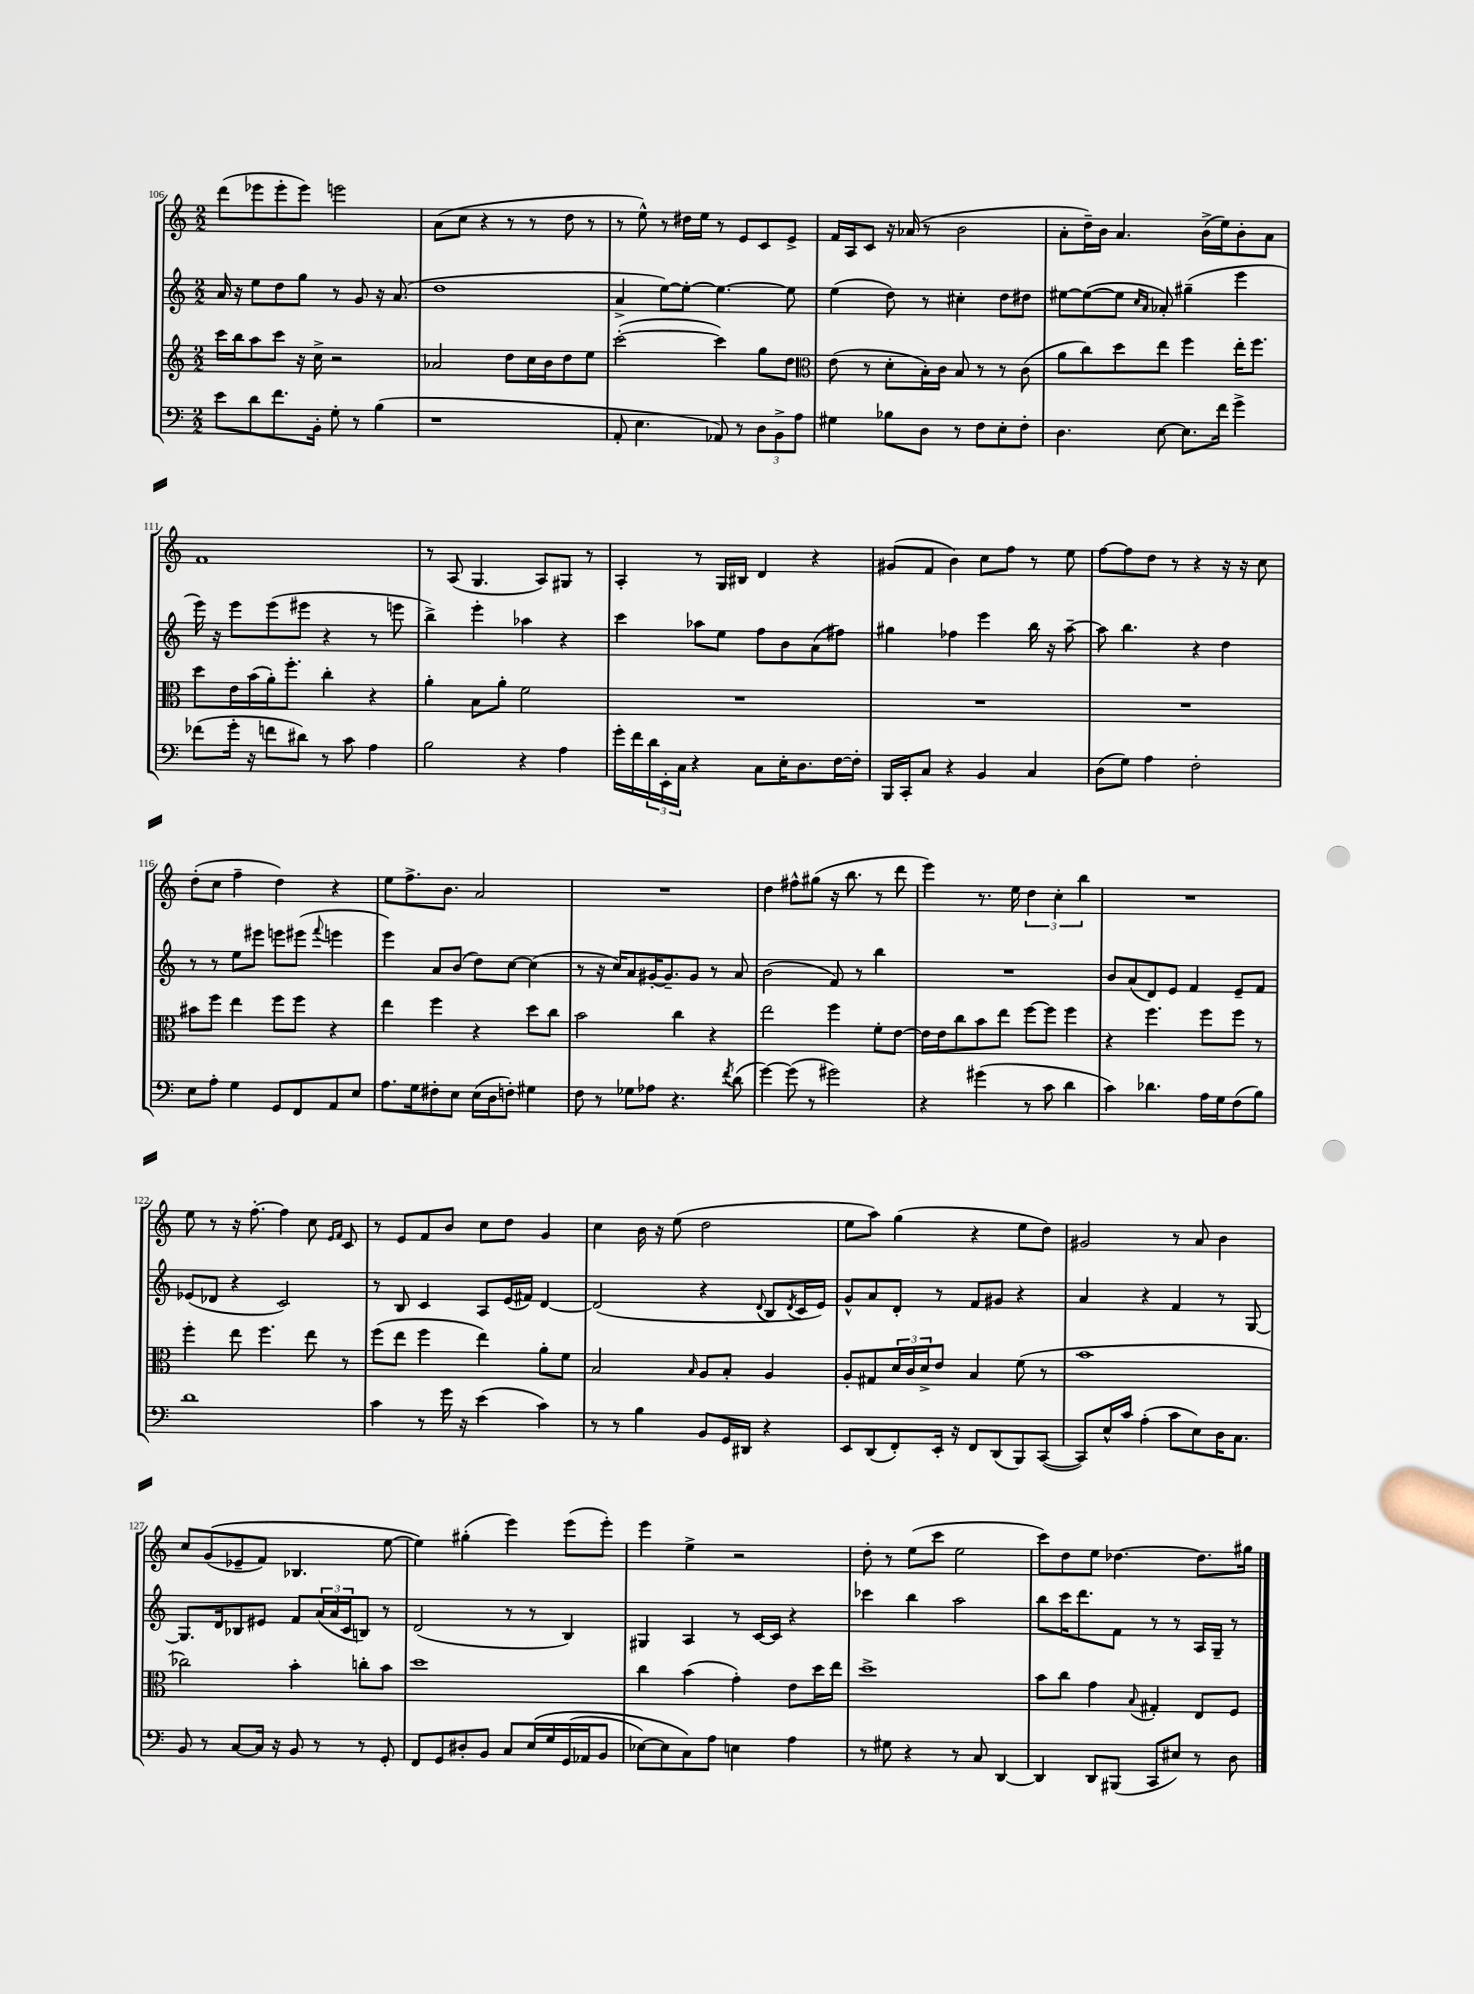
<<
\new StaffGroup <<
\new Staff = "s0" {
    \clef treble \key c \major \numericTimeSignature \time 2/2
    d'''8( ees'''8 ees'''8-. ees'''8) e'''2 |
    a'8( c''8 r4 r8 r8 d''8 r8 |
    r8 e''8-^) r8 dis''16 e''16 r8 e'8 c'8 e'8-> |
    f'16 a16 c'8 r16 aes'16( r8 b'2 |
    a'8-. d''16--) b'16 a'4. b'16->( e''16) b'8-. a'8 |
    f'1 |
    r8 a8( g4. a8) gis8 r8 |
    a4-. r8 g16 bis16 d'4 r4 |
    gis'8( f'8 b'4) c''8 f''8 r8 e''8 |
    f''8~ f''8 d''8 r8 r4 r16 r16 c''8 |
    d''8-.( c''8 f''4-- d''4) r4 |
    e''8 f''8.-> b'8. a'2 |
    R1 |
    d''4 fis''8-^ gis''8( r16 b''8. r8 d'''8 |
    e'''4) r8. e''16 \tuplet 3/2 { d''4 c''4-. b''4 } |
    R1 |
    e''8 r8 r16 f''8.~-. f''4 c''8 \grace { e'16 f'16 } c'8 |
    r8 e'8 f'8 b'8 c''8 d''8 g'4 |
    c''4 b'16 r16 e''8( d''2 |
    e''8 a''8) g''4( r4 e''8 d''8) |
    gis'2 r8 a'8 b'4 |
    c''8 g'8(\( ees'8-- f'8) bes4. e''8~ |
    e''4\) gis''4-.( e'''4) e'''8( e'''8-.) |
    e'''4 e''4-> r2 |
    d''8-. r8 e''8( c'''8 e''2 |
    c'''8) d''8 e''8 des''4.~ des''8. gis''16 \bar "|." |
}
\new Staff = "s1" {
    \clef treble \key c \major \numericTimeSignature \time 2/2
    a'16 r16 e''8 d''8 g''8 r8 g'8 r16 a'8.( |
    d''1 |
    a'4-> e''8~) e''8~-. e''4.~ e''8 |
    e''4( d''8) r8 cis''4-. d''8 dis''8 |
    eis''8~ eis''8~( eis''8 \grace { c''16 a'16 } aes'8-.) gis''4--( e'''4 |
    e'''16) r16 e'''8 e'''8( eis'''8 r4 r8 e'''8 |
    b''4->) e'''4-. aes''4 r4 |
    c'''4 aes''8 e''8 f''8 b'8 a'8( fis''8) |
    gis''4 fes''4 e'''4 b''16 r16 a''8~-- |
    a''8 b''4. r4 d''4 |
    r8 r8 e''8 eis'''8 e'''8 eis'''8( \appoggiatura { f'''8 } e'''4 |
    e'''4) a'8 b'8( d''8) c''8~ c''4( |
    r8 r16 c''16) a'8 gis'16~-. gis'8.-- gis'8 r8 a'8 |
    b'2( f'8) r8 b''4 |
    R1 |
    b'8 a'8( d'8) e'8 f'4 e'8-- f'8 |
    ees'8( des'8 r4 c'2) |
    r8 b8 c'4 a8 e'16( fis'16) d'4~ |
    d'2( r4 \appoggiatura { d'8 } b8 \acciaccatura { d'8 } c'16 e'16) |
    g'8-^ a'8 d'8-. r8 f'8 gis'8 r4 |
    a'4 r4 f'4 r8 g8~ |
    g8. d'16 bes8 eis'8 f'8 \tuplet 3/2 { a'16( a'16 c'16 } b8) r8 |
    d'2( r8 r8 b4) |
    gis4 a4 r8 c'16~ c'16 r4 |
    ces'''4 b''4 a''2 |
    b''8 c'''16 d'''8. f'8 r8 r8 a16 g16-- r8 \bar "|." |
}
\new Staff = "s2" {
    \clef treble \key c \major \numericTimeSignature \time 2/2
    c'''16 b''16 a''8 c'''8 r16 c''16-> r2 |
    aes'2 d''8 c''16 b'16 d''8 e''8 |
    c'''2~-.( c'''4) g''8 d''8 |
    \clef alto e'8( r8 d'8-. b16-.) c'16 b8 r8 r8 c'8( |
    a'8 c''8) d''8 e''8 f''4 e''16-. f''8. |
    d''8 e'16 b'16( a'16-.) f''8.-. c''4-. r4 |
    a'4-. b8 a'8-. f'2 |
    R1 |
    R1 |
    R1 |
    bis'8 f''8 e''4 f''8 f''8 r4 |
    e''4 f''4 r4 d''8 c''8 |
    b'2 c''4 r4 |
    e''2 f''4 f'8-. e'8~ |
    e'16 e'16 c''8 b'8 e''8 f''8~ f''8 f''4 |
    r4 f''4. f''8 f''8 r8 |
    f''4-. e''8 f''4. e''8 r8 |
    f''8( e''8 f''4 e''4) a'8-. f'8 |
    b2 \grace { b16 } a8 b8-. a4 |
    a8-. gis8 \tuplet 3/2 { d'16 c'16 d'16-> } e'8 b4 f'8( r8 |
    b'1 |
    ces''2) b'4-. c''8-. b'8 |
    d''1 |
    c''4 b'4( g'4-.) e'8 d''16 e''16 |
    d''1-> |
    b'8 c''8 g'4 \appoggiatura { b8 } gis4-. e8 f8 \bar "|." |
}
\new Staff = "s3" {
    \clef bass \key c \major \numericTimeSignature \time 2/2
    e'8 d'8 f'8. b,16-. g8-. r8 b4( |
    r1 |
    a,8-. e4. aes,8) r8 \tuplet 3/2 { d8 b,8-> a8 } |
    gis4 bes8 d8 r8 f8 e8-. f8-. |
    d4. e8~ e8. f'16 g'4-> |
    fes'8( g'16-. r16 f'8 dis'8) r8 c'8 a4 |
    b2 r4 a4 |
    g'16-. f'16 \tuplet 3/2 { d'16 e,16-. c16 } r4 c8 e16-. d8. f16~ f16-. |
    b,,16 c,16-. c8 r4 b,4 c4 |
    d8( g8) a4 f2-. |
    e8 a8-. g4 g,8 f,8 a,8 e8 |
    a8. g16 fis8-. e8 e16( d16 f8-.) gis4 |
    f8 r8 ges8 aes8 r4. \acciaccatura { f'8 } d'8( |
    g'4~) g'8( r8 gis'2) |
    r4 gis'4( r8 c'8 d'4 |
    c'4) des'4. a16 g16 f8( b8) |
    d'1 |
    c'4 r8 g'16 r16 e'4( c'4) |
    r8 r8 b4 b,8 g,16 dis,16 r4 |
    e,8 d,8( f,8-.) e,16-. r16 f,8 d,8( b,,8) c,8~( |
    c,8) e16-^ c'16 a4-.( c'8 e8) d16 c8. |
    b,8 r8 c8~ c16 r16 b,8 r8 r8 g,8-. |
    f,8 g,8 dis8-. b,8 c8 e16\( g16 g,16( aes,16 b,8 |
    ees8~) ees8 c8\) a8 e4 a4 |
    r8 gis8 r4 r8 c8 d,4~ |
    d,4 d,8 bis,,8( c,8 eis8) r8 d8 \bar "|." |
}
>>
>>
\layout { \context { \Score currentBarNumber = #106 } }
